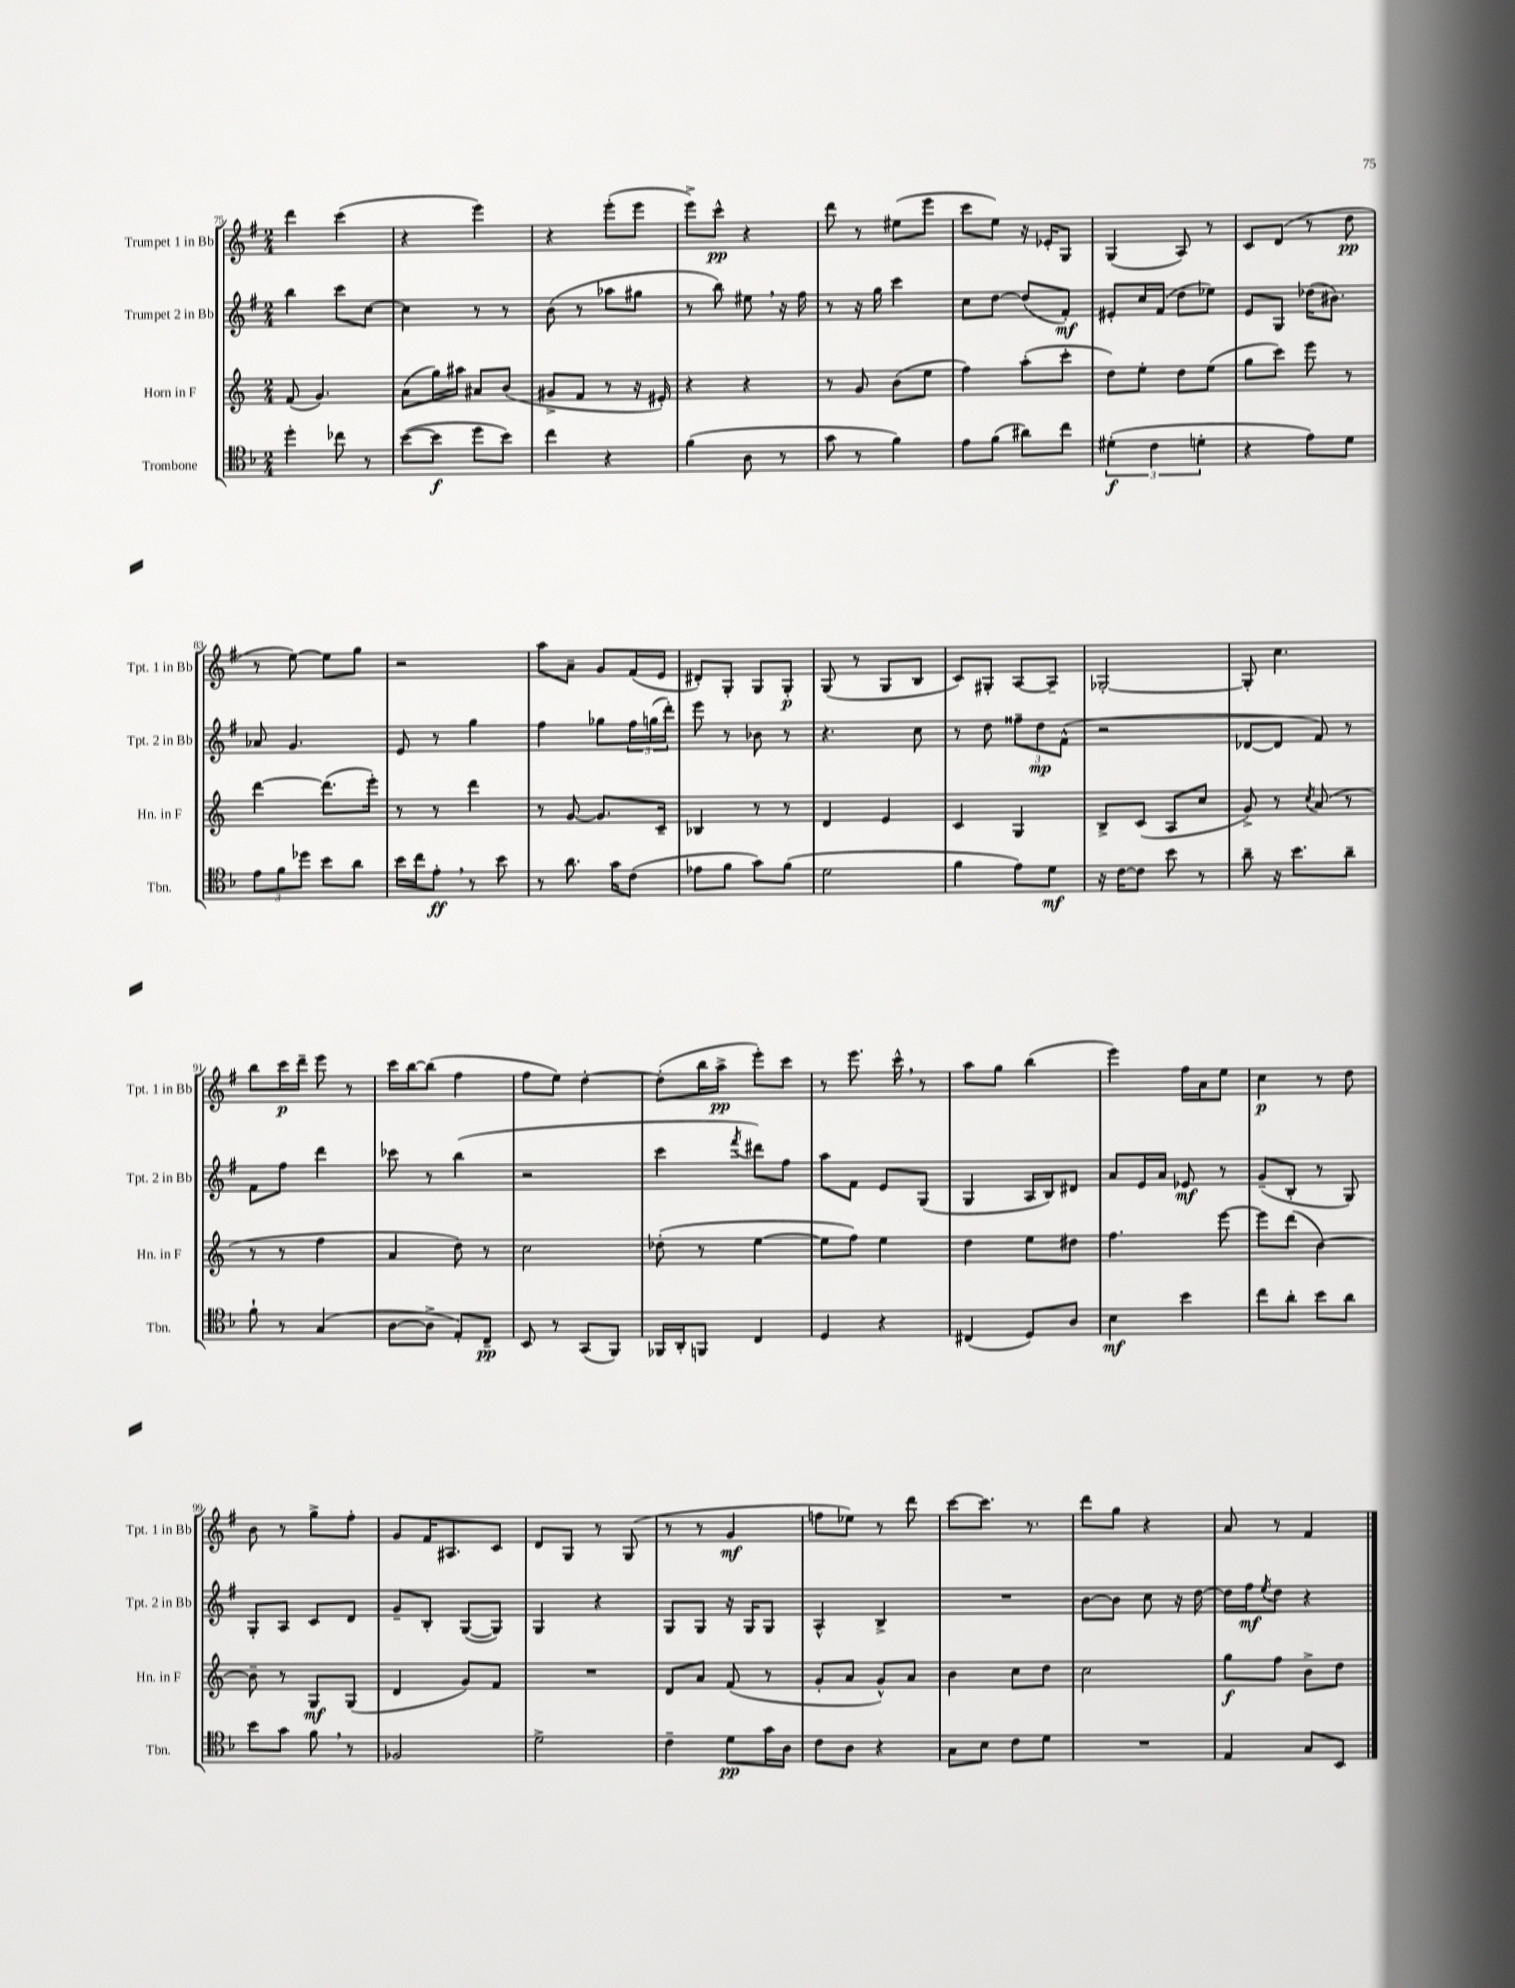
<<
\new StaffGroup <<
\new Staff = "s0" \with { instrumentName = "Trumpet 1 in Bb" shortInstrumentName = "Tpt. 1 in Bb" } {
    \clef treble \key g \major \numericTimeSignature \time 2/4
    d'''4 c'''4( |
    r4 e'''4) |
    r4 e'''8-.( e'''8 |
    e'''8->) c'''8-^\pp r4 |
    d'''8 r8 eis''8( e'''8 |
    c'''8 e''8) r16 ees'16-. g8 |
    g4( a8) r8 |
    c'8 d'8( r8 d''8\pp |
    r8 e''8~) e''8 g''8 |
    r2 |
    a''8 a'8-- g'8 fis'16( e'16 |
    dis'8-.) g8-. g8 g8-.\p |
    g8( r8 g8 b8 |
    c'8) gis8-. a8~ a8-- |
    ges2~-. |
    ges8-. c''4. |
    b''8 c'''16\p d'''16-- e'''8 r8 |
    c'''16 b''16~ b''8( fis''4 |
    fis''8 e''8) d''4~-. |
    d''8-.( b''16 a''16->\pp e'''8-.) c'''8 |
    r8 e'''8. c'''16-^ \breathe r8 |
    a''8 g''8 b''4( |
    e'''4) fis''16 a'16 e''8 |
    c''4\p r8 d''8 |
    b'8 r8 g''8-> fis''8-. |
    g'8 fis'16 ais8. c'8 |
    d'8 g8 r8 g8( |
    r8 r8 g'4\mf |
    f''8 ees''8) r8 d'''8 |
    c'''8~ c'''8. r8. |
    d'''8 g''8 r4 |
    a'8 r8 fis'4 \bar "|." |
}
\new Staff = "s1" \with { instrumentName = "Trumpet 2 in Bb" shortInstrumentName = "Tpt. 2 in Bb" } {
    \clef treble \key g \major \numericTimeSignature \time 2/4
    b''4 c'''8 c''8~ |
    c''4 r8 r8 |
    b'8( r8 aes''8 gis''8 |
    r8 b''8) eis''8 \breathe r16 fis''16 |
    r8 r16 g''16 c'''4 |
    c''8 d''8~ d''8( fis'8-.\mf) |
    eis'8-. c''16 fis'16( d''8 ees''8) |
    e'8 g8 des''16( bis'8.) |
    aes'8 g'4. |
    e'8 r8 g''4 |
    fis''4 ges''8 \tuplet 3/2 { fis''16 g''16( d'''16-.) } |
    e'''8 r8 bes'8 r8 |
    r4. c''8 |
    r8 d''8 \tuplet 3/2 { fisis''8-- d''8\mp fis'8-^( } |
    r2 |
    des'8~ des'8 fis'8) r8 |
    fis'8 fis''8 d'''4 |
    ces'''8 r8 b''4( |
    r2 |
    c'''4 \acciaccatura { fis'''8 } dis'''8) fis''8 |
    a''8 fis'8 e'8 g8( |
    g4 a16 b16) dis'8 |
    a'8 e'16 a'16 ees'8\mf r8 |
    g'8--( b8-. r8 g8) |
    g8-. a8 c'8 d'8 |
    g'8-- b8-. g8~( g8) |
    g4 r4 |
    g8 g8 r16 g16 g8 |
    a4-^ b4-> |
    R2 |
    b'8~ b'8 c''8 r16 d''16~ |
    d''16 fis''16\mf \acciaccatura { e''8 } d''8 r4 \bar "|." |
}
\new Staff = "s2" \with { instrumentName = "Horn in F" shortInstrumentName = "Hn. in F" } {
    \clef treble \key c \major \numericTimeSignature \time 2/4
    f'8( g'4.) |
    a'8( g''16) ais''16 ais'8 b'8( |
    gis'8-> f'8 r8 r16 eis'16-.) |
    r4 r4 |
    r8 g'8 b'8( e''8 |
    f''4) a''8-.( c'''8-. |
    d''8) e''8-. d''8 e''8( |
    g''8 c'''8) e'''8 r8 |
    d'''4~ d'''8.( e'''16-.) |
    r8 r8 d'''4 |
    r8 g'8~ g'8. c'16-- |
    bes4 r8 r8 |
    d'4 e'4 |
    c'4 g4 |
    b8-> c'8( a8 c''8 |
    g'8->) r8 \acciaccatura { c''8 } a'8( r8 |
    r8 r8 f''4 |
    a'4 d''8) r8 |
    c''2 |
    des''8-.( r8 e''4~ |
    e''8 f''8) e''4 |
    d''4 e''8 dis''8 |
    f''4. e'''8~ |
    e'''8 d'''8( b'4~) |
    b'8-- r8 g8\mf g8( |
    d'4 g'8) f'8 |
    R2 |
    d'8 a'8 f'8( r8 |
    g'8-. a'8 g'8-^) a'8 |
    b'4 c''8 d''8 |
    c''2 |
    g''8\f f''8 b'8-> d''8 \bar "|." |
}
\new Staff = "s3" \with { instrumentName = "Trombone" shortInstrumentName = "Tbn." } {
    \clef tenor \key f \major \numericTimeSignature \time 2/4
    d''4-. ces''8 r8 |
    bes'8~( bes'8\f d''8 bes'8) |
    c''4 r4 |
    f'4( a8 r8 |
    g'8 r8 f'4) |
    e'8 f'8( ais'8) c''8 |
    \tuplet 3/2 { dis'4-.\f( c'4 d'4-. } |
    r4 e'8) d'8 |
    \tuplet 3/2 { e'8 f'8 des''8 } bes'8 a'8 |
    bes'16 c''16 e'8-.\ff \breathe r8 bes'8 |
    r8 a'8. g'16 c'8( |
    ees'8 f'8 g'8) f'8( |
    d'2 |
    f'4 e'8) d'8\mf |
    r16 c'16~ c'8 bes'8 r8 |
    a'8-- r16 bes'8. a'8-- |
    f'8-! r8 g4( |
    a8~ a8-> e8-.) c8--\pp |
    bes,8 r8 g,8( f,8) |
    fes,16 a,16-. f,8 c4 |
    d4 r4 |
    cis4( d8) a8 |
    bes4\mf bes'4 |
    c''8 a'8-. bes'8 a'8 |
    bes'8 g'8 f'8 \breathe r8 |
    fes2 |
    d'2-> |
    c'4-- d'8\pp g'16 a16 |
    c'8 a8 r4 |
    g8 bes8 c'8 d'8 |
    R2 |
    e4 g8 bes,8 \bar "|." |
}
>>
>>
\layout { \context { \Score currentBarNumber = #75 } }
